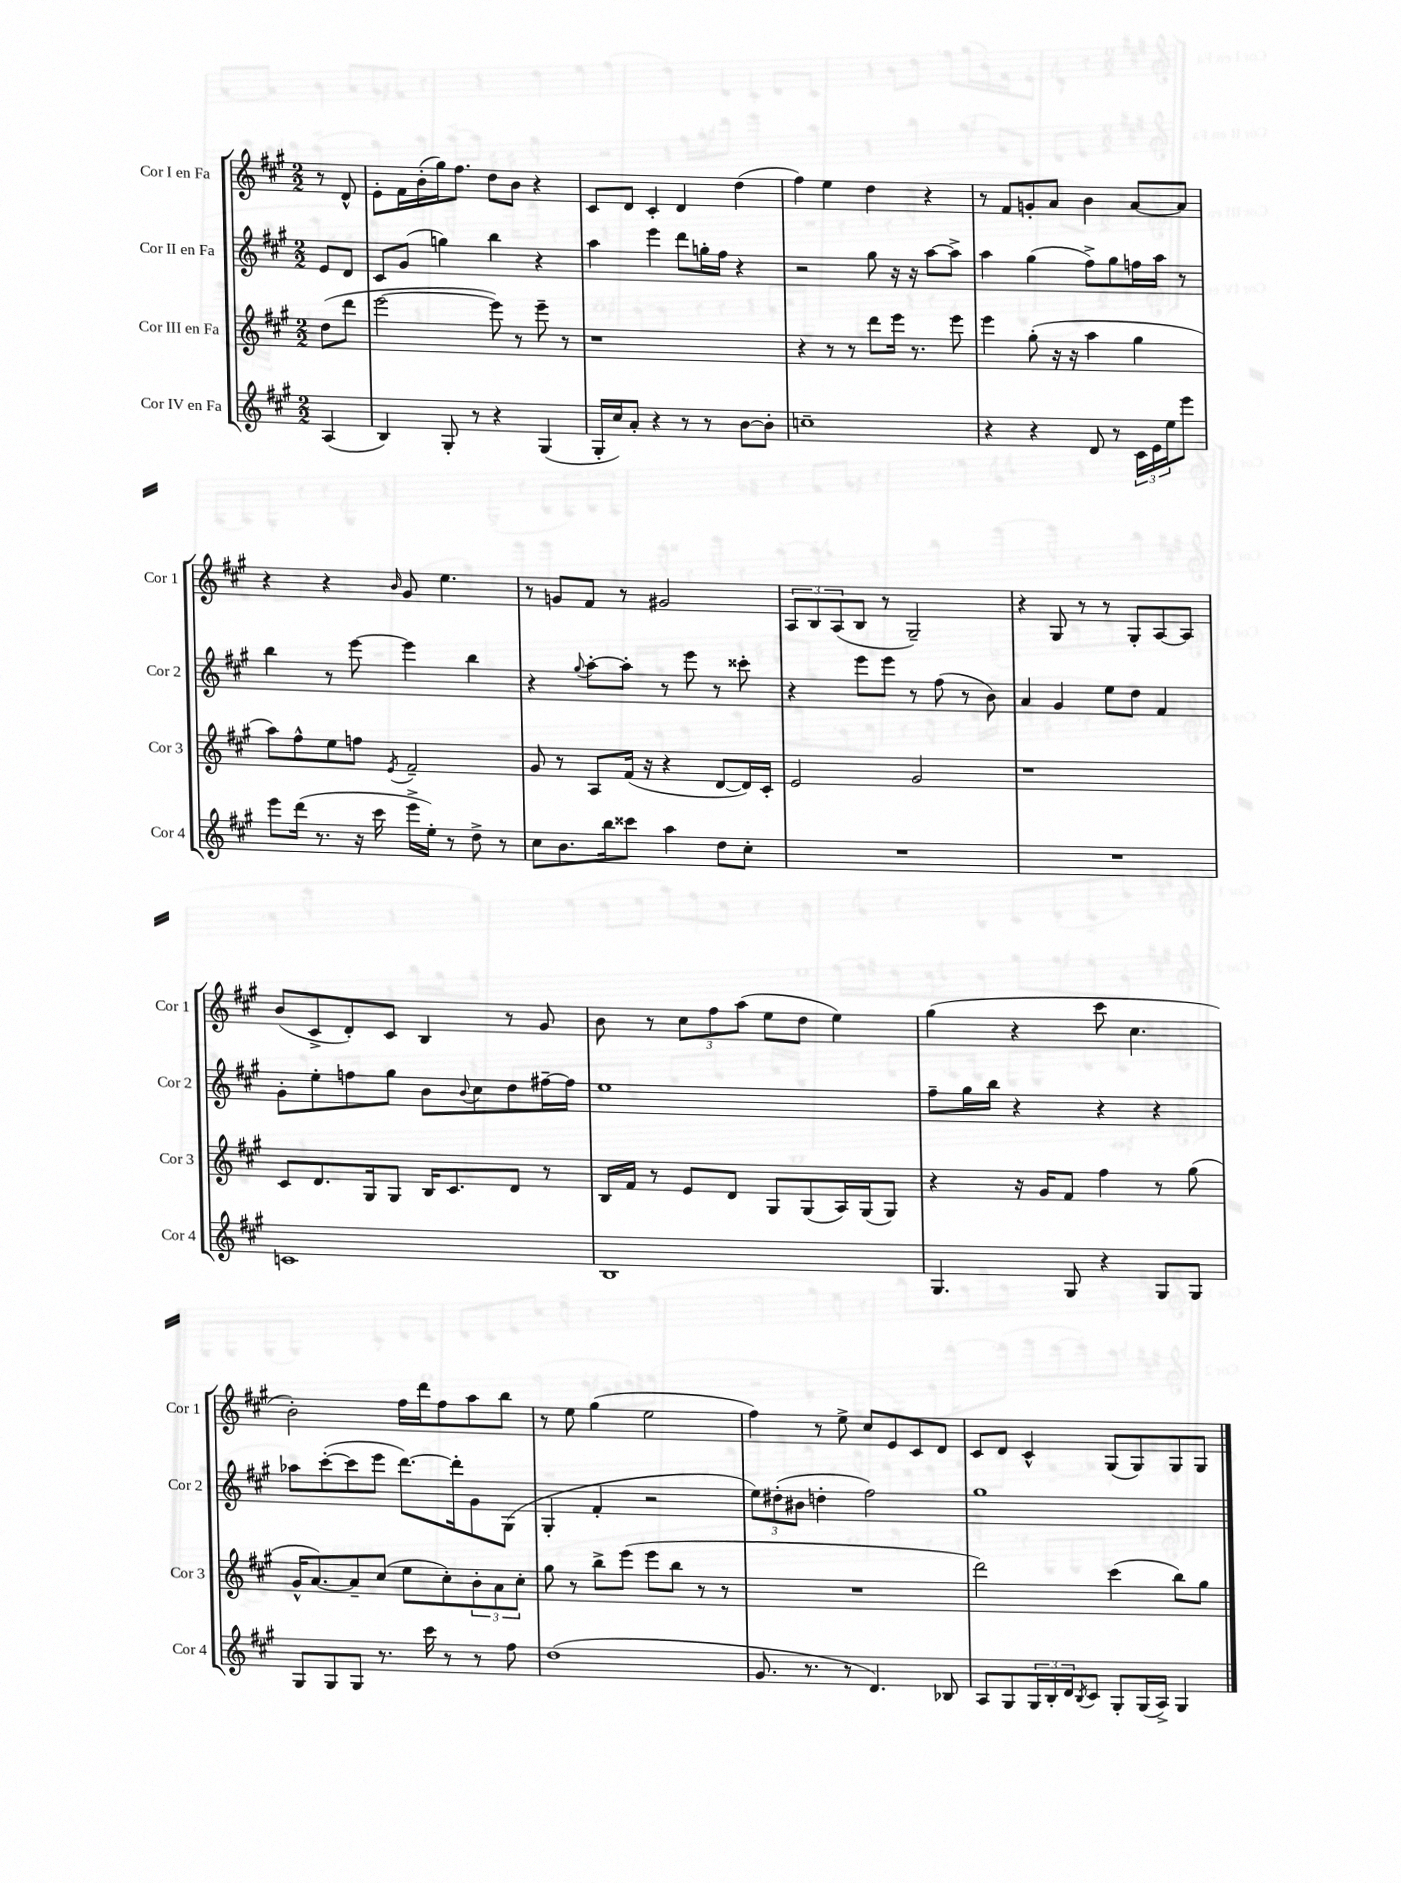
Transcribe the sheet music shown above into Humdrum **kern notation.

**kern	**kern	**kern	**kern
*staff4	*staff3	*staff2	*staff1
*clefG2	*clefG2	*clefG2	*clefG2
*k[f#c#g#]	*k[f#c#g#]	*k[f#c#g#]	*k[f#c#g#]
*M2/2	*M2/2	*M2/2	*M2/2
(4A	(8dd	8e	8r
.	8ddd	8d	8d^^
=	=	=	=
4B)	[2eee	8c#	8e'
.	.	(8g#	16f#
.	.	.	(16b'
8G#'	.	4gg)	16gg#)
.	.	.	8.ff#
8r	.	.	.
4r	8eee])	4bb	8dd
.	8r	.	8b
(4G#	8eee~	4r	4r
.	8r	.	.
=	=	=	=
16G#'	1r	4aa	8c#
16cc#)	.	.	.
8a'	.	.	8d
4r	.	4eee	4c#'
8r	.	8ddd	4d
8r	.	16gg'	.
.	.	16ff#	.
[8b	.	4r	(4dd
8b']	.	.	.
=	=	=	=
1cc~	4r	2r	4ff#)
.	8r	.	4ee
.	8r	.	.
.	8ddd	8gg#	4dd
.	16eee	16r	.
.	8.r	16r	.
.	.	[8aa	4r
.	8eee	8aa^]	.
=	=	=	=
4r	4eee	4aa	8r
.	.	.	8f#
4r	(8gg#'	(4gg#	8g'
.	16r	.	8a
.	16r	.	.
8d	4aa	8ff#^)	4b
8r	.	8gg#	.
24c#	4gg#	16ff	[8a
24e	.	.	.
.	.	16aa	.
24ee	.	.	.
8eee	.	8r	8a]
=	=	=	=
8eee	8aa)	4bb	4r
(16ddd	8ff#^^	.	.
8.r	.	.	.
.	8ee	8r	4r
16r	8ff	[8eee	.
16ccc#	.	.	.
.	8qe	.	16qqb
16eee^	2f#~	4eee]	8g#
16ee')	.	.	.
8r	.	.	4.ee
8dd^	.	4bb	.
8r	.	.	.
=	=	=	=
8cc#	8g#	4r	8r
8.b	8r	.	8g
.	.	8qqgg#	.
.	8A	[8aa'	8f#
16bb	.	.	.
8ccc##	(16f#	8aa']	8r
.	16r	.	.
4aa	4r	8r	2g#
.	.	8eee	.
8dd	[8d	8r	.
8cc#'	16d])	8ccc##'	.
.	16c#'	.	.
=	=	=	=
1r	2e	4r	12A
.	.	.	12B
.	.	.	(12A
.	.	8eee	8B
.	.	8eee	8r
.	2g#	8r	2G#~)
.	.	(8ff#	.
.	.	8r	.
.	.	8b)	.
=	=	=	=
1r	1r	4a	4r
.	.	4g#	8G#
.	.	.	8r
.	.	8ee	8r
.	.	8dd	8G#'
.	.	4f#	[8A
.	.	.	8A]
=	=	=	=
1c	8c#	8g#'	(8b
.	8.d	8ee'	8c#^
.	.	8ff	8d')
.	16G#	.	.
.	8G#	8gg#	8c#
.	16B	8b	4B
.	8.c#	.	.
.	.	8qqb	.
.	.	8cc#	.
.	8d	8dd	8r
.	8r	[16ff#~	8g#
.	.	16ff#]	.
=	=	=	=
1B	16B	1ee	8b
.	16f#	.	.
.	8r	.	8r
.	8e	.	12cc#
.	.	.	12ff#
.	8d	.	.
.	.	.	(12aa
.	8G#	.	8ee
.	(8G#	.	8dd
.	16A)	.	4ee)
.	(16G#	.	.
.	8G#)	.	.
=	=	=	=
4.G#	4r	8ff#~	(4gg#
.	.	16gg#	.
.	.	16bb	.
.	16r	4r	4r
.	16g#	.	.
8G#	8f#	.	.
4r	4ff#	4r	8ccc#
.	.	.	4.cc#
8G#	8r	4r	.
8G#	(8gg#	.	.
=	=	=	=
8G#	16g#^^	8aa-	2b')
.	[8.a)	.	.
8G#	.	([8ccc#'	.
8G#	8a~]	8ccc#]	.
8.r	(8cc#	8eee	.
.	8ee	[8.ddd)	16ff#
16ccc#	.	.	16ddd
8r	8cc#')	.	8ff#
.	.	16ddd']	.
8r	12b'	8g#	8aa
.	12a	.	.
8ff#	.	(8G#	8bb
.	12cc#'	.	.
=	=	=	=
(1dd	8gg#	4G#'	8r
.	8r	.	8ee
.	8bb^	4f#'	(4gg#
.	(8eee	.	.
.	8eee	2r	2ee
.	8bb	.	.
.	8r	.	.
.	8r	.	.
=	=	=	=
8.g#	1r	12ee)	4ff#)
.	.	(12dd#'	.
.	.	12b#	.
8.r	.	.	.
.	.	4dd'	8r
8r	.	.	8ee^
4.d)	.	2ff#)	8cc#
.	.	.	8e
.	.	.	8c#
8B-	.	.	8d
=	=	=	=
8A	2ddd)	1gg#	8c#
8G#	.	.	8d
24G#	.	.	4c#^^
24B'	.	.	.
24d	.	.	.
8qB	.	.	.
8c#	.	.	.
8G#'	(4ccc#	.	(8G#
(16G#	.	.	8G#)
16A^)	.	.	.
4G#	8bb)	.	8G#
.	8gg#	.	8G#
==	==	==	==
*-	*-	*-	*-
